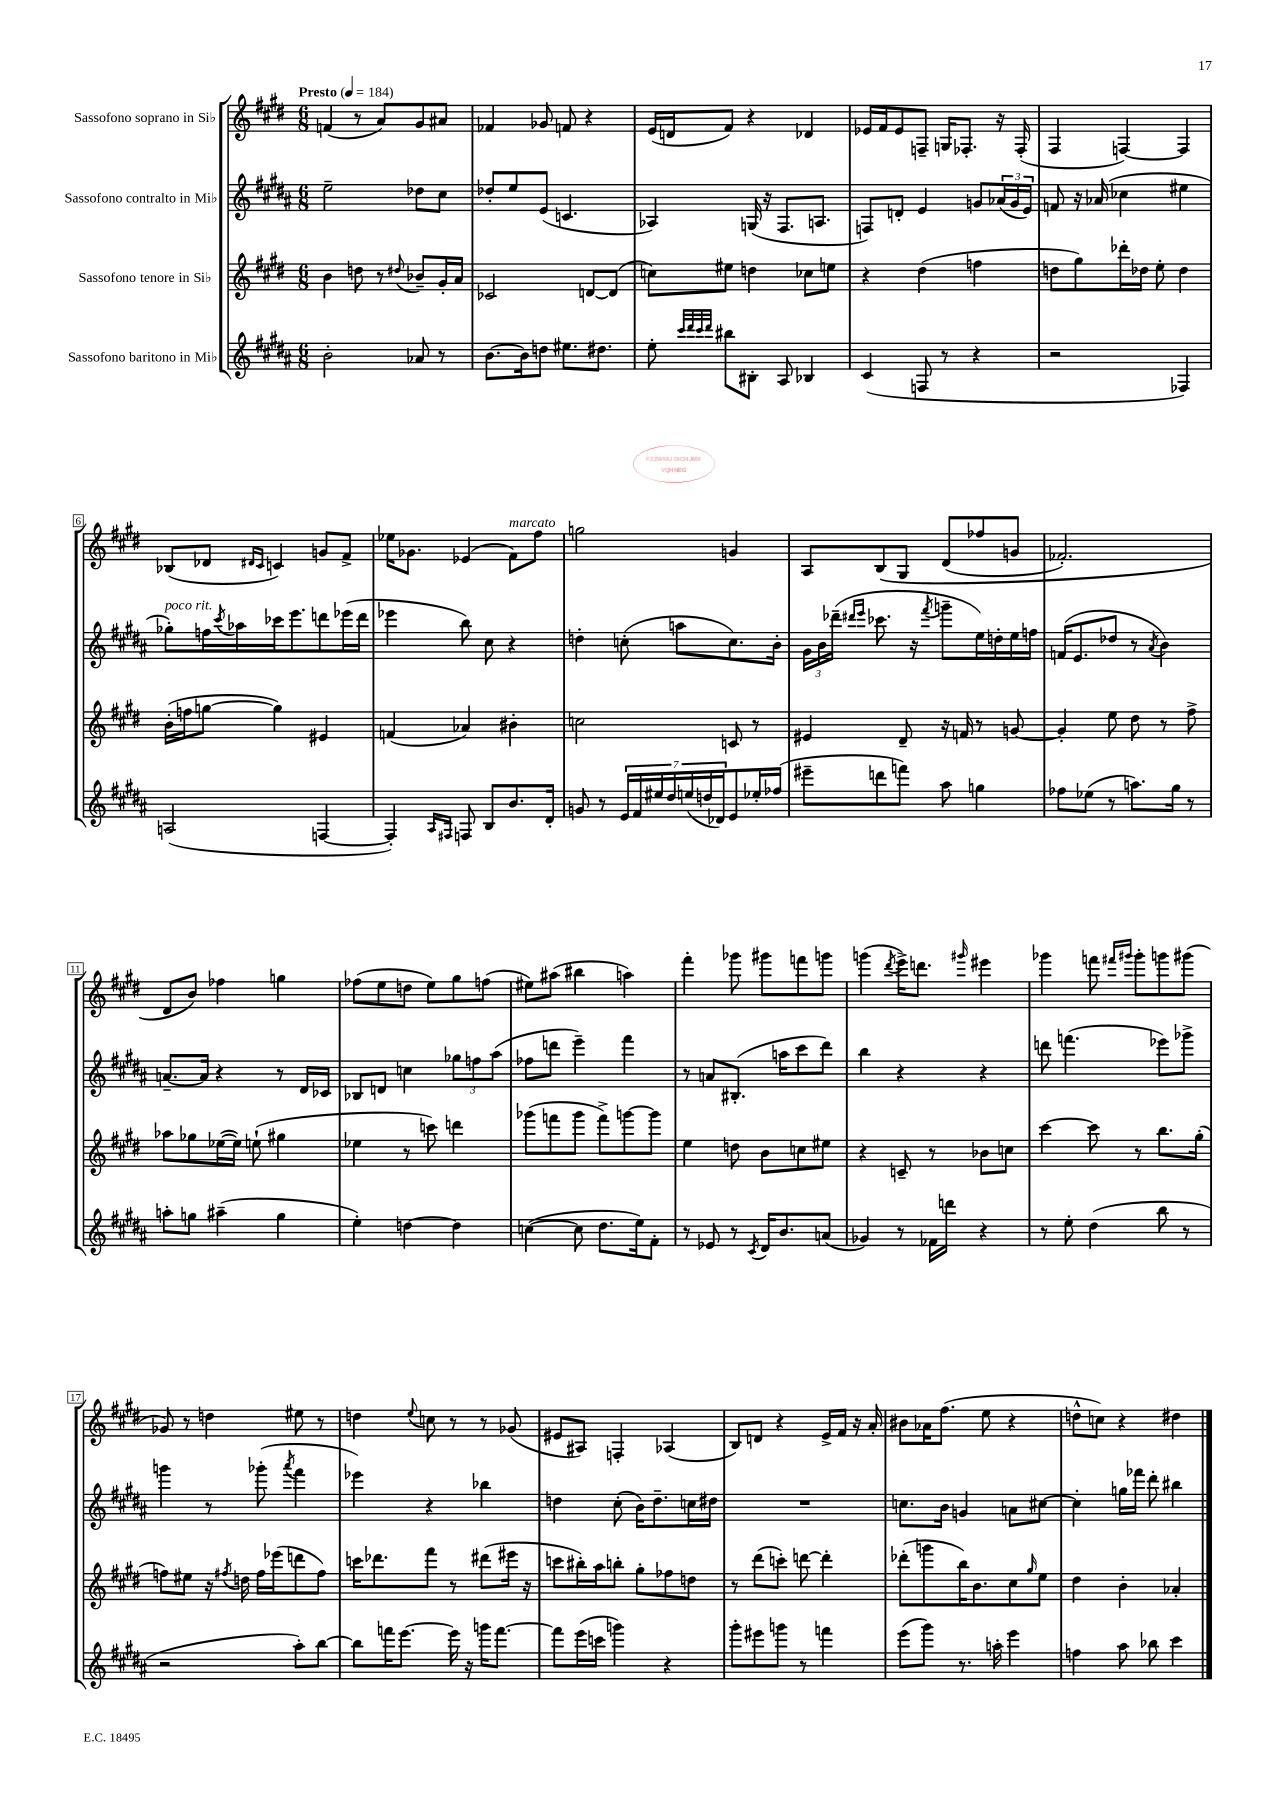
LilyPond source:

<<
\new StaffGroup <<
\new Staff = "s0" \with { instrumentName = "Sassofono soprano in Sib" } {
    \clef treble \key e \major \numericTimeSignature \time 6/8 \tempo "Presto" 4 = 184
    f'4( r8 a'8) gis'8 ais'8 |
    fes'4 ges'8 f'8 r4 |
    e'16( d'16 fis'8) r4 des'4 |
    ees'16 fis'16 ees'8 f8-- g16 fes8.-. r16 fes16-.( |
    fis4 f4~) f4 |
    bes8( des'8 \grace { dis'16 cis'16 } c'4) g'8 fis'8-> |
    ees''16 ges'8. ees'4( fis'8^\markup { \italic "marcato" }) fis''8 |
    g''2 g'4 |
    a8 b8\( gis8 dis'8( fes''8 g'8 |
    fes'2.-.) |
    dis'8 b'8\) fes''4 g''4 |
    fes''8( e''8 d''8 e''8) gis''8 f''8( |
    eis''8) ais''8( bis''4 a''4) |
    fis'''4-. ges'''8 gis'''8 f'''8 g'''8 |
    g'''4( \acciaccatura { dis'''8 } e'''16->) d'''8. \grace { gis'''16 } eis'''4 |
    ges'''4 f'''8 \grace { fis'''16 gis'''16 } gis'''8-. g'''8 gis'''8( |
    ges'8) r8 d''4 eis''8 r8 |
    d''4 \appoggiatura { e''8 } c''8 r8 r8 ges'8( |
    eis'8 ais8) f4-. aes4( |
    b8) d'8 r4 e'16-> fis'16 r16 a'16-. |
    bis'8 aes'16 fis''8.( e''8 r4 |
    d''8-^ c''8) r4 dis''4 \bar "|." |
}
\new Staff = "s1" \with { instrumentName = "Sassofono contralto in Mib" } {
    \clef treble \key b \major \numericTimeSignature \time 6/8
    e''2-- des''8 cis''8 |
    des''8-. e''8 e'8( c'4. |
    aes4) g16( r16 fis8. a8. |
    f8) d'8-. e'4 g'8 \tuplet 3/2 { aes'16( g'16 e'16) } |
    f'8 r16 aes'16( ces''4 eis''4 |
    ges''8-.^\markup { \italic "poco rit." }) f''16 \acciaccatura { cis'''8 } aes''16 ces'''16 e'''8. d'''8 ees'''16( d'''16 |
    ees'''4 b''8) cis''8 r4 |
    d''4-. c''8-.( a''8 c''8.) b'16-. |
    \tuplet 3/2 { gis'16 b'16 des'''16--( } \grace { dis'''16 e'''16 } ces'''8. r16 \acciaccatura { fis'''8 } g'''8-- e''16) d''16-. e''16 f''16 |
    f'16( e'8. des''8 r8 \acciaccatura { ais'8 } b'4) |
    a'8.~-- a'16 r4 r8 dis'16 ces'16 |
    bes8 d'8 c''4 \tuplet 3/2 { ges''8 f''8 ais''8( } |
    fes''8 d'''8 e'''4--) fis'''4 |
    r8 a'8 bis8.-.( a''16 cis'''8 dis'''8) |
    b''4 r4 r4 |
    d'''8 f'''4.( ees'''8) ges'''8-> |
    g'''4 r8 ges'''8-.( \acciaccatura { ais'''8 } fis'''4 |
    ees'''4) r4 bes''4 |
    d''4 cis''8-.( b'16) d''8.-- c''16 dis''16 |
    R2. |
    c''8. b'16 g'4 a'8 cis''8~ |
    cis''4-. g''16 fes'''16 dis'''8-. bis''4 \bar "|." |
}
\new Staff = "s2" \with { instrumentName = "Sassofono tenore in Sib" } {
    \clef treble \key e \major \numericTimeSignature \time 6/8
    b'4 d''8 r8 \appoggiatura { dis''8 } bes'8-- gis'16-. a'16 |
    ces'2 d'8~ d'8( |
    c''8) eis''8 d''4 ces''8 e''8 |
    r4 dis''4( f''4 |
    d''8 gis''8) des'''16-. des''16 e''8-. des''4 |
    b'16-.( f''16 g''8~ g''4) eis'4 |
    f'4( aes'4) bis'4-. |
    c''2 c'8 r8 |
    eis'4 dis'8-- r16 f'16 r8 g'8~ |
    g'4-. e''8 dis''8 r8 fis''8-> |
    aes''8 ges''8 ees''16~( ees''16) e''8-!( gis''4 |
    ees''4 r8 c'''8) d'''4 |
    ges'''8( f'''8 ges'''8 f'''8->) g'''8~ g'''8 |
    e''4 d''8 b'8 c''8 eis''8 |
    r4 c'8-- r8 bes'8 c''8 |
    cis'''4~ cis'''8 r8 b''8. gis''16-.( |
    f''8) eis''8 r16 \acciaccatura { fis''8 } d''16 fis''16 ees'''16( d'''8 fis''8) |
    c'''16 des'''8. fis'''8 r8 dis'''8( eis'''16 r16 |
    c'''8 bis''16-.) a''16 b''8-. gis''8-. fes''8 d''8 |
    r8 dis'''8( c'''8-.) d'''8~ d'''4-. |
    des'''8-.( g'''8 b''16) b'8. cis''8 \grace { gis''16 } e''8 |
    dis''4 b'4-. aes'4-. \bar "|." |
}
\new Staff = "s3" \with { instrumentName = "Sassofono baritono in Mib" } {
    \clef treble \key b \major \numericTimeSignature \time 6/8
    b'2-. aes'8 r8 |
    b'8.~ b'16 d''8 eis''8. dis''8. |
    e''8-. \grace { cis'''32 dis'''32 cis'''32 dis'''32 } bis''8 bis8-. ais8 bes4 |
    cis'4( f8 r8 r4 |
    r2 fes4) |
    a2( f4~ |
    f4-.) \grace { ais16 fis16 } f8 b8 b'8. dis'16-. |
    g'8 r8 \tuplet 7/4 { e'16 fis'16 eis''16 dis''16 e''16( d''16 des'16) } e'8 ees''16-. fes''16( |
    eis'''8-- d'''8 f'''8) ais''8 g''4 |
    fes''8 ees''8( r8 a''8.) gis''16 r8 |
    a''8-. g''8 ais''4--( g''4 |
    e''4-.) d''4~ d''4 |
    c''4~( c''8 dis''8. e''16) fis'8-. |
    r8 ees'8 r8 \acciaccatura { cis'8 } dis'16 b'8. a'8( |
    ges'4) r8 fes'16 d'''16 r4 |
    r8 e''8-. dis''4( b''8 r8 |
    r2 ais''8-.) b''8~ |
    b''8 f'''16 e'''8.~ e'''16 r16 g'''16 f'''8.~ |
    f'''8 e'''16( c'''16 g'''4) r4 |
    gis'''8-. eis'''8 g'''8 r8 f'''4 |
    e'''8( gis'''8) r8. a''16-. e'''4 |
    f''4 ais''8 bes''8 cis'''4 \bar "|." |
}
>>
>>
\layout { \context { \Score \override BarNumber.stencil = #(make-stencil-boxer 0.1 0.3 ly:text-interface::print) } }
